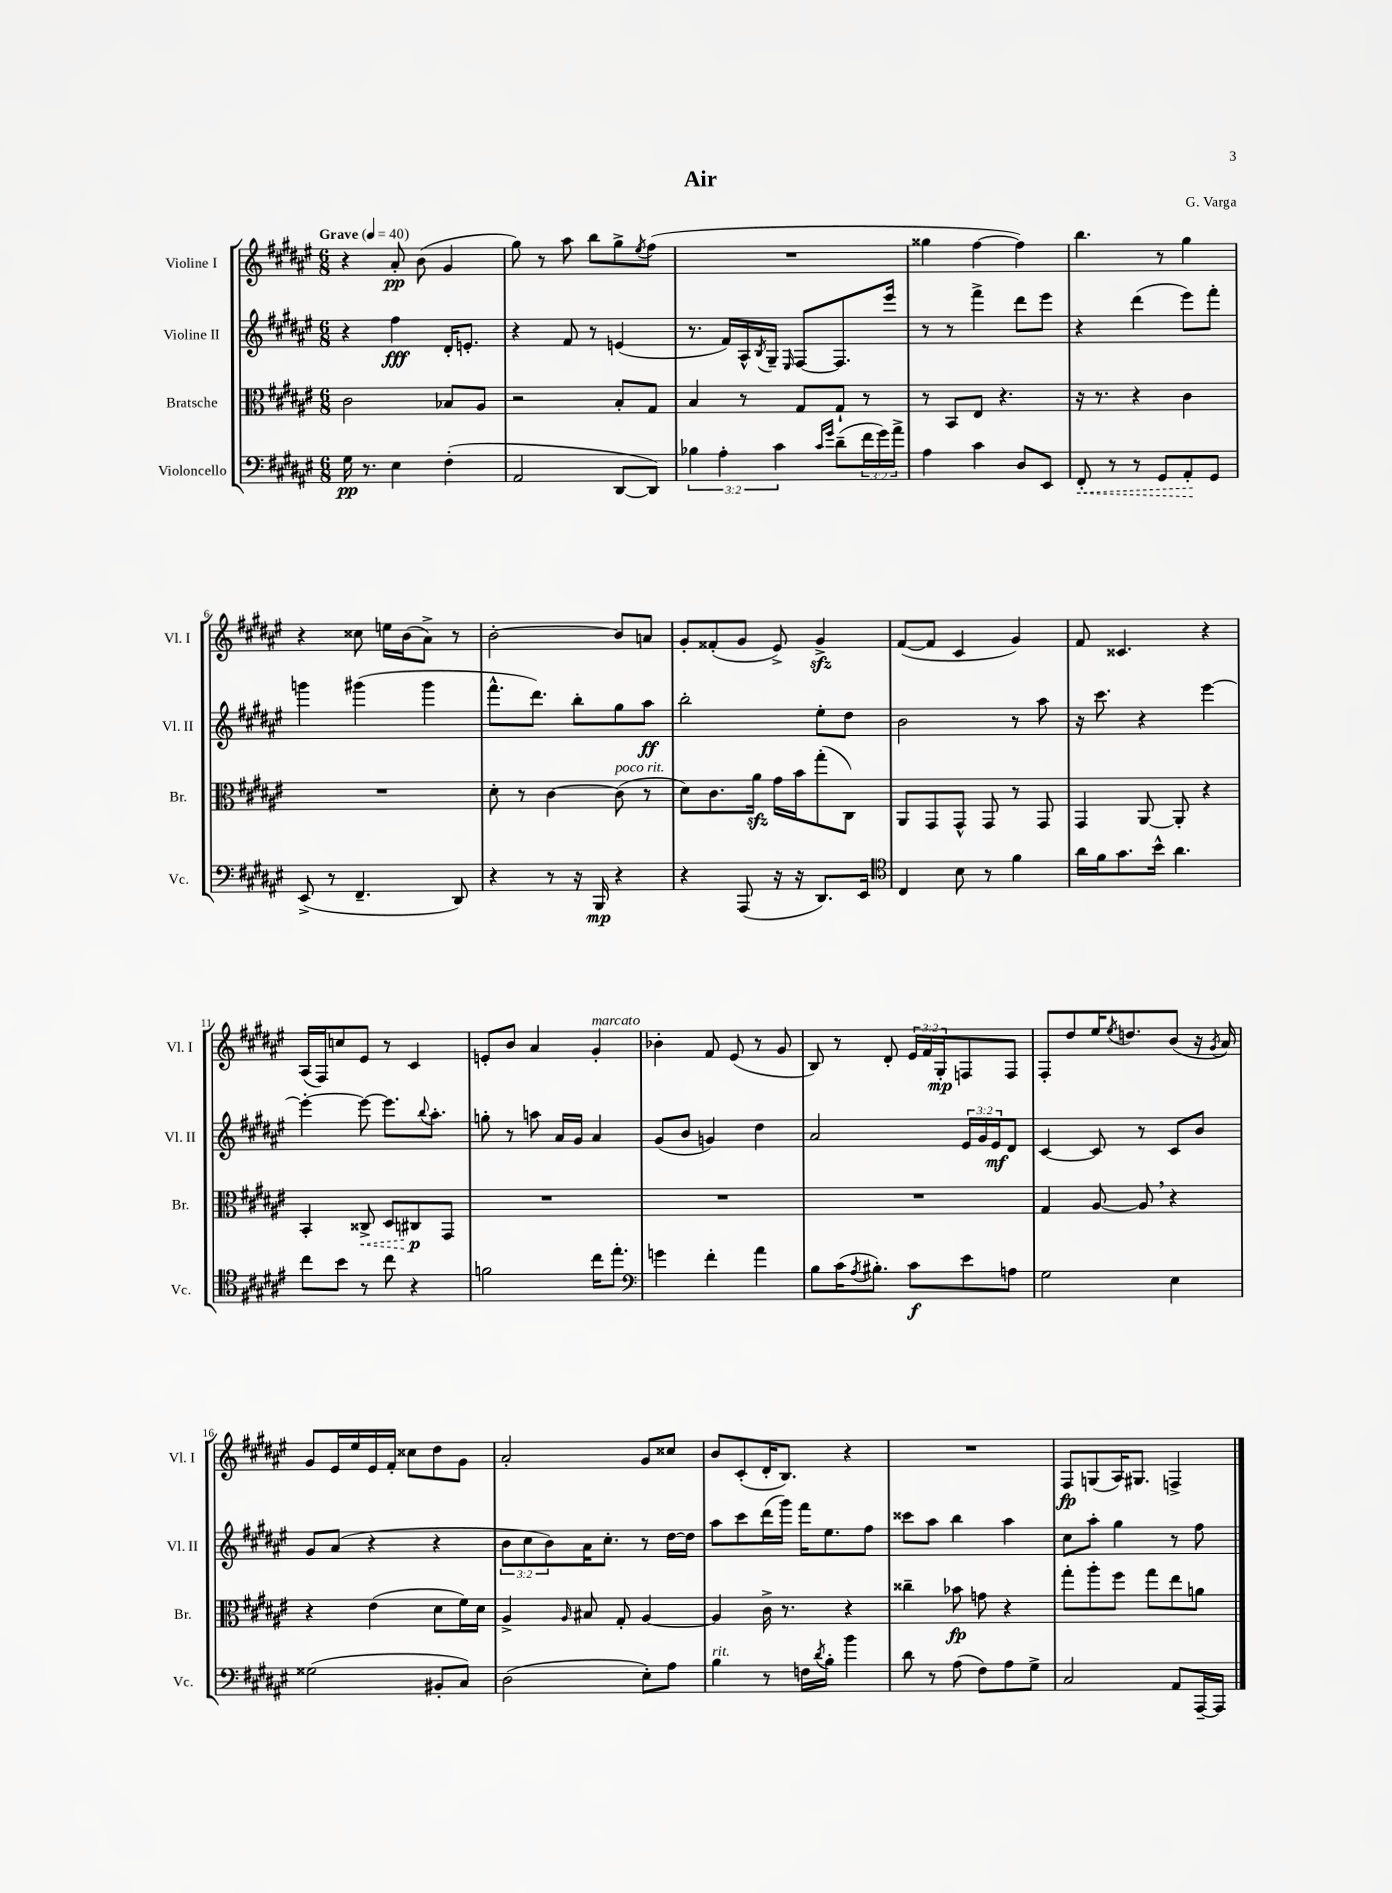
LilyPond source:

\header { title = "Air" composer = "G. Varga" }
<<
\new StaffGroup <<
\new Staff = "s0" \with { instrumentName = "Violine I" shortInstrumentName = "Vl. I" } {
    \clef treble \key fis \major \numericTimeSignature \time 6/8 \override Staff.TupletNumber.text = #tuplet-number::calc-fraction-text \tempo "Grave" 4 = 40
    r4 ais'8-.\pp b'8( gis'4 |
    gis''8) r8 ais''8 b''8 gis''8-> \acciaccatura { eis''8 } fis''8( |
    R2. |
    gisis''4 fis''4~ fis''4) |
    b''4. r8 gis''4 |
    r4 cisis''8 e''16 b'16( ais'8->) r8 |
    b'2~-. b'8 a'8 |
    gis'8-. fisis'8-.( gis'8 eis'8->) gis'4->\sfz |
    fis'8~( fis'8 cis'4 gis'4) |
    fis'8 cisis'4. r4 |
    ais16( fis16) c''8 eis'8 r8 cis'4 |
    e'8-. b'8 ais'4 gis'4-.^\markup { \italic "marcato" } |
    bes'4-. fis'8 eis'8( r8 gis'8 |
    b8) r8 dis'8-. \tuplet 3/2 { eis'16 fis'16 gis16-.\mp } f8 f8 |
    fis8-. dis''8 eis''16 \acciaccatura { eis''8 } d''8. b'8( r16 \acciaccatura { gis'8 } ais'16) |
    gis'8 eis'16 eis''16 eis'16 fis'16-. cisis''8 dis''8 gis'8 |
    ais'2-. gis'8 cisis''8 |
    b'8 cis'8-.( dis'16-. b8.) r4 |
    R2. |
    fis8\fp g8( ais16) gis8. f4-> \bar "|." |
}
\new Staff = "s1" \with { instrumentName = "Violine II" shortInstrumentName = "Vl. II" } {
    \clef treble \key fis \major \numericTimeSignature \time 6/8 \override Staff.TupletNumber.text = #tuplet-number::calc-fraction-text
    r4 fis''4\fff dis'16-. e'8.-. |
    r4 fis'8 r8 e'4( |
    r8. fis'16) ais16-^ \acciaccatura { b8 } gis16-- \grace { eis16 } fis8~ fis8. eis'''16 |
    r8 r8 fis'''4-> dis'''8 eis'''8 |
    r4 dis'''4( eis'''8) fis'''8-. |
    g'''4 gis'''4( gis'''4 |
    fis'''8.-^ dis'''8.) b''8-. gis''8 ais''8\ff |
    b''2-. eis''8-. dis''8 |
    b'2 r8 ais''8 |
    r16 cis'''8. r4 eis'''4~ |
    eis'''4~-. eis'''8~ eis'''8. \appoggiatura { b''8 } ais''8.-. |
    g''8-. r8 a''8 ais'16 gis'16 ais'4 |
    gis'8( b'8 g'4) dis''4 |
    ais'2 \tuplet 3/2 { eis'16 gis'16 eis'16\mf } dis'8 |
    cis'4~ cis'8 r8 cis'8 b'8 |
    gis'8 ais'8( r4 r4 |
    \tuplet 3/2 { b'8 cis''8 b'8) } ais'16 cis''8.-. r8 dis''16~ dis''16 |
    ais''8 cis'''8 dis'''16( gis'''16) fis'''16 eis''8. fis''8 |
    cisis'''8 ais''8 b''4 ais''4 |
    cis''8 ais''8-. gis''4 r8 fis''8 \bar "|." |
}
\new Staff = "s2" \with { instrumentName = "Bratsche" shortInstrumentName = "Br." } {
    \clef alto \key fis \major \numericTimeSignature \time 6/8
    cis'2 bes8 ais8 |
    r2 b8-. gis8 |
    b4 r8 gis8 gis8-! r8 |
    r8 b,8 eis8 r4. |
    r16 r8. r4 cis'4 |
    R2. |
    dis'8-. r8 cis'4~ cis'8^\markup { \italic "poco rit." }( r8 |
    dis'8) cis'8. ais'16\sfz gis'16 b'16 gis''8-.( cis8) |
    ais,8 gis,8 gis,8-^ gis,8 r8 gis,8 |
    gis,4 ais,8~ ais,8-. r4 |
    b,4-. \once \override Hairpin.style = #'dashed-line cisis8->\< dis8 cis8\p\! gis,8 |
    R2. |
    R2. |
    R2. |
    gis4 ais8~ ais8 \breathe r4 |
    r4 eis'4( dis'8 fis'16) dis'16 |
    ais4-> \grace { ais16 } bis8 gis8-. ais4~ |
    ais4 cis'16-> r8. r4 |
    cisis''4-- bes'8\fp g'8 r4 |
    gis''8-. ais''8-. fis''8 gis''8 eis''8 a'8 \bar "|." |
}
\new Staff = "s3" \with { instrumentName = "Violoncello" shortInstrumentName = "Vc." } {
    \clef bass \key fis \major \numericTimeSignature \time 6/8 \override Staff.TupletNumber.text = #tuplet-number::calc-fraction-text
    gis16\pp r8. eis4 fis4-.( |
    ais,2 dis,8~ dis,8) |
    \tuplet 3/2 { bes4 ais4-. cis'4 } \grace { cis'16 gis'16 } dis'8--( \tuplet 3/2 { fis'16 gis'16) ais'16-> } |
    ais4 cis'4 dis8 eis,8 |
    \once \override Hairpin.style = #'dashed-line fis,8-.\< r8 r8 gis,8 ais,8-.\! gis,8 |
    eis,8->( r8 fis,4.-- dis,8) |
    r4 r8 r16 b,,16\mp r4 |
    r4 ais,,8( r16 r16 dis,8.) eis,16 |
    \clef tenor cis4 b8 r8 fis'4 |
    ais'16 fis'16 gis'8. b'16-^ ais'4. |
    cis''8 b'8 r8 cis''8 r4 |
    f'2 cis''16 eis''8.-. |
    \clef bass g'4 fis'4-. ais'4 |
    b8 cis'16( \acciaccatura { ais8 } bis8.-.) cis'8\f eis'8 a8 |
    gis2 eis4 |
    gisis2( bis,8-. cis8) |
    dis2( eis8-.) ais8 |
    b4^\markup { \italic "rit." } r8 f16 \acciaccatura { dis'8 } b16-. b'4 |
    dis'8 r8 ais8( fis8) ais8 gis8-> |
    cis2 ais,8 ais,,16~-- ais,,16 \bar "|." |
}
>>
>>
